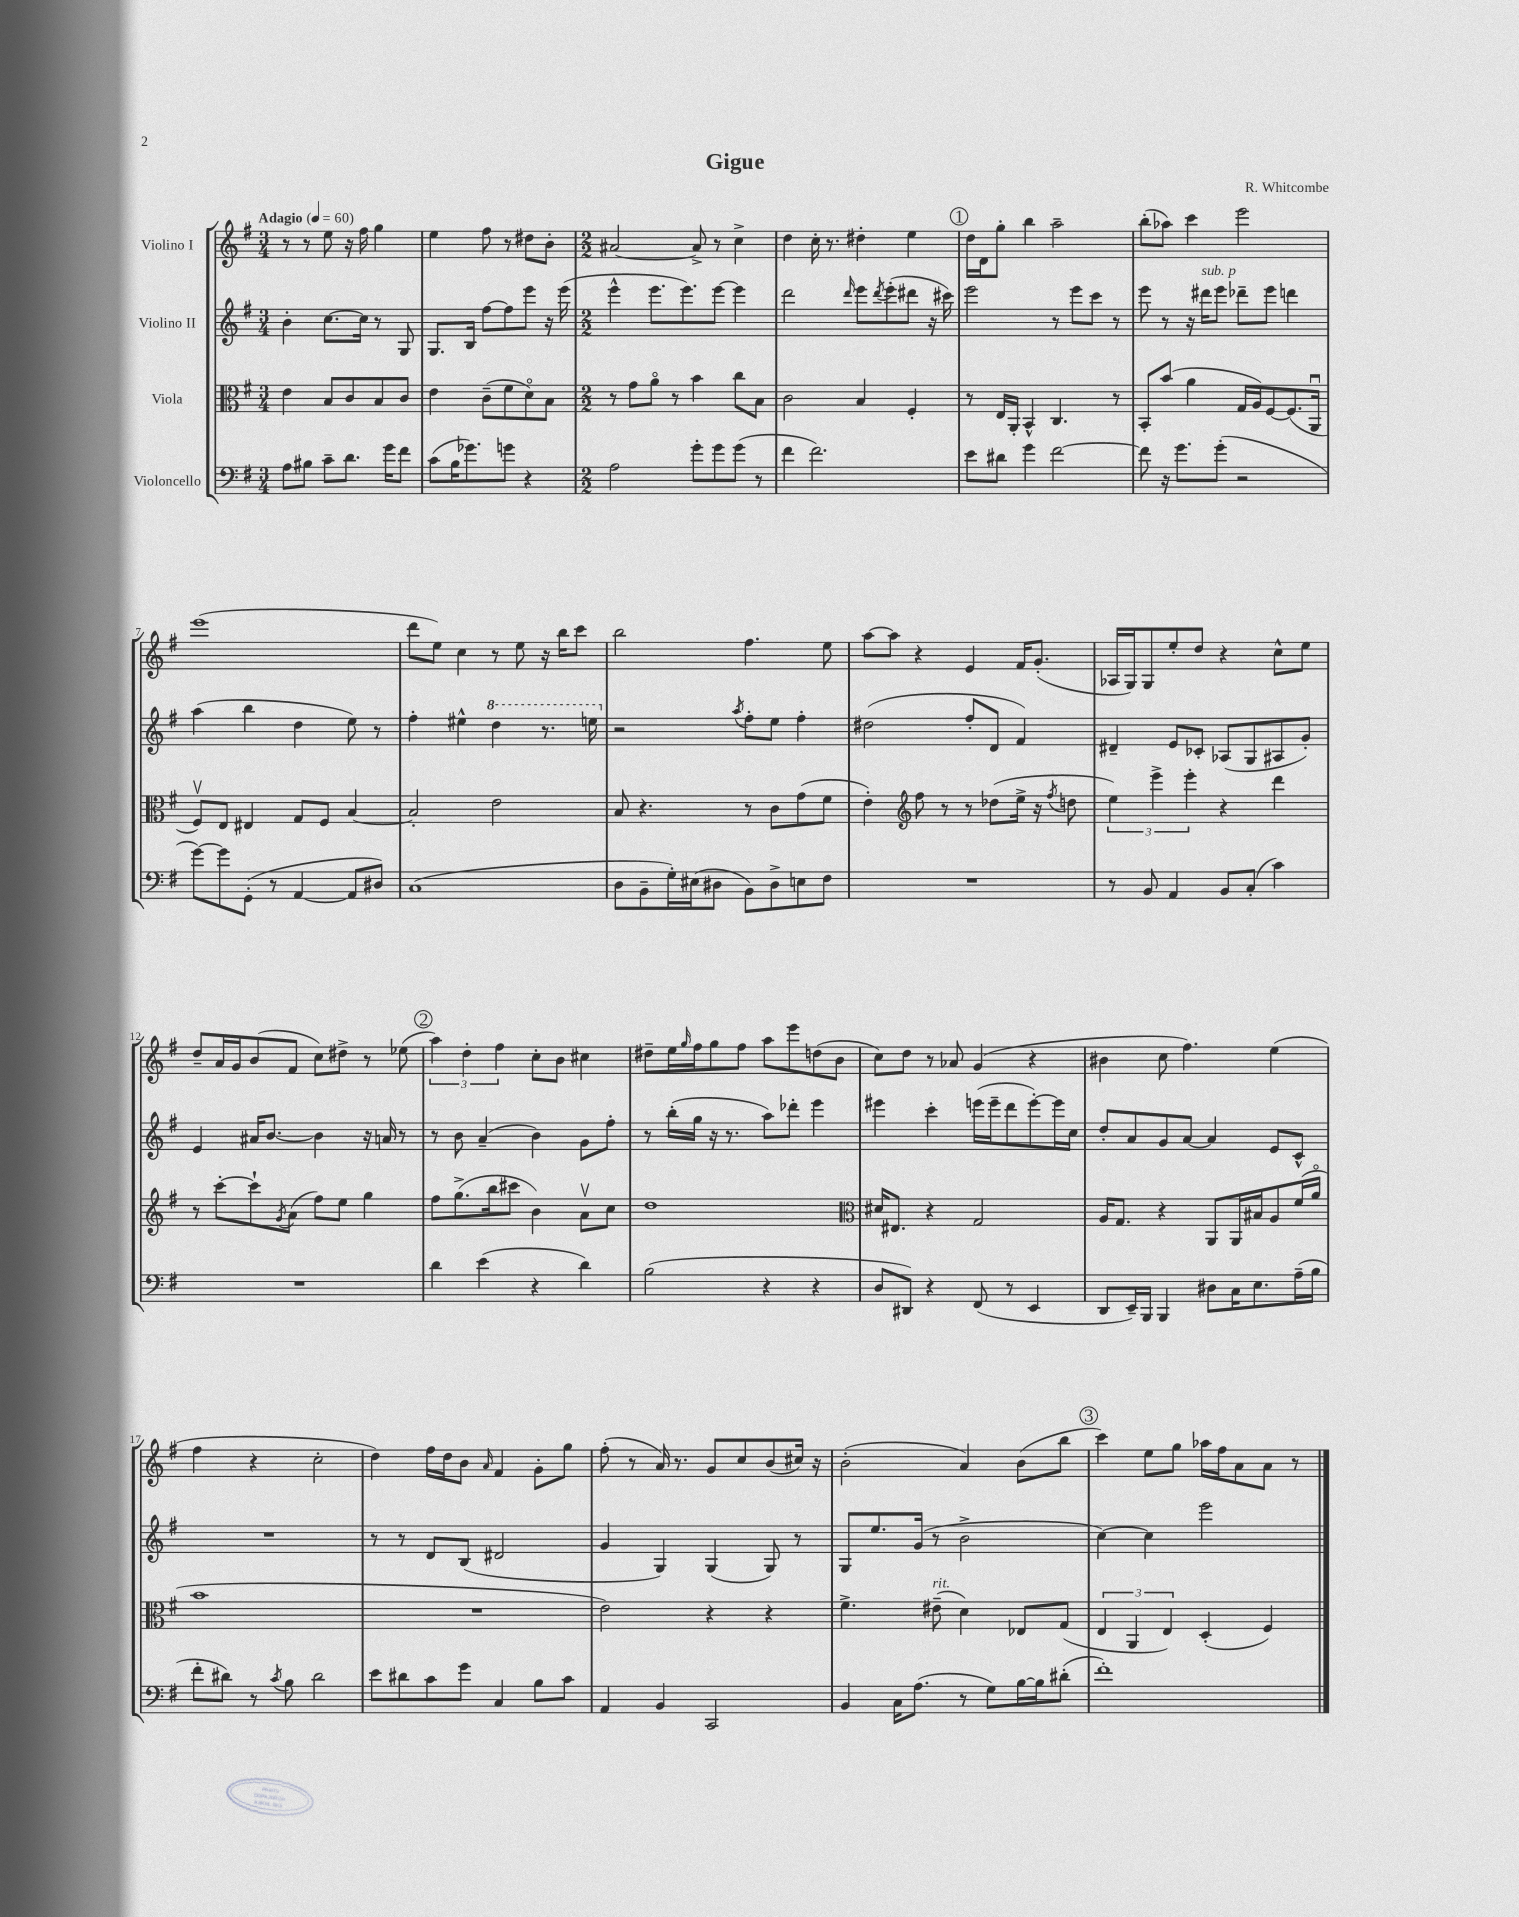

**kern	**kern	**kern	**kern
*staff4	*staff3	*staff2	*staff1
*clefF4	*clefC3	*clefG2	*clefG2
*k[f#]	*k[f#]	*k[f#]	*k[f#]
*M3/4	*M3/4	*M3/4	*M3/4
*MM60	*MM60	*MM60	*MM60
8A	4e	4b'	8r
8B#	.	.	8r
8c~	8B	[8.cc	8ee
8.d	8c	.	16r
.	.	16cc]	16ff#
.	8B	8r	4gg
16g	.	.	.
8f#	8c	8G	.
=	=	=	=
(8c	4e	8.G	4ee
16B	.	.	.
8.g-)	.	16B	.
.	(8c~	[8ff#	8ff#
8g	8f#	8ff#]	8r
4r	8do)	8eee	8dd#
.	8B	16r	8b'
.	.	(16eee	.
=	=	=	=
*M2/2	*M2/2	*M2/2	*M2/2
2A	8r	4eee^^	[2a#
.	8g	.	.
.	8ao	8.eee	.
.	8r	.	.
.	.	8.eee)	.
8g'	4b	.	8a#^]
8g	.	[8eee	8r
(8g	8cc	4eee]	4cc^
8r	8B	.	.
=	=	=	=
4f#	2c	2ddd	4dd
2.f#)	.	.	16cc'
.	.	.	8.r
.	.	16qqddd	.
.	4B	8eee	4dd#'
.	.	8qddd	.
.	.	(8eee'	.
.	4F#'	8ddd#	4ee
.	.	16r	.
.	.	16ccc#)	.
=	=	=	=
8e	8r	2eee	16dd
.	.	.	16d
8d#	16E	.	8gg'
.	16AA'	.	.
4g	4BB^^	.	4bb
[2f#	4.C	8r	2aa~
.	.	8eee	.
.	.	8ccc	.
.	8r	8r	.
=	=	=	=
8f#]	8BB'	8eee	(8bb'
16r	(8b	8r	8aa-)
8.g	.	.	.
.	4a	16r	4ccc
.	.	16ddd#	.
(8g'	.	8eee	.
2r	16G	8ddd-~	2eee
.	16A)	.	.
.	[8F#	8eee	.
.	(8.F#]	4ddd	.
.	16AAu	.	.
=	=	=	=
[8g)	8F#v)	(4aa	(1eee
8g]	8E	.	.
(8GG'	4E#	4bb	.
8r	.	.	.
[4AA	8G	4dd	.
.	8F#	.	.
8AA]	[4B	8ee)	.
8D#)	.	8r	.
=	=	=	=
(1C	2B']	4ff#'	8ddd
.	.	.	8ee)
.	.	4ee#^^	4cc
.	2e	4ddd	8r
.	.	.	8ee
.	.	8.r	16r
.	.	.	16bb
.	.	.	8ccc
.	.	16eee	.
=	=	=	=
8D	8B	2r	2bb
8BB~	4.r	.	.
16G')	.	.	.
(16E#	.	.	.
8D#	.	.	.
.	.	8qaa	.
8BB)	8r	8ff#'	4.ff#
8D#^	8c	8ee	.
8E	(8g	4ff#'	.
8F#	8f#	.	8ee
=	=	=	=
1r	4e')	(2dd#	[8aa
.	.	.	8aa]
*	*clefG2	*	*
.	8ff#	.	4r
.	8r	.	.
.	8r	8ff#'	4e
.	(8dd-	8d	.
.	16ee^	4f#)	16f#
.	16r	.	(8.g'
.	8qff#	.	.
.	8dd	.	.
=	=	=	=
8r	6ee)	4d#~	16A-
.	.	.	16G)
8BB	.	.	8G
.	6eee^	.	.
4AA	.	8e	8ee'
.	6eee'	.	.
.	.	8c-'	8dd
8BB	4r	(8A-	4r
(8C'	.	8G	.
4c)	4ddd	8A#	8cc^^
.	.	8g')	8ee
=	=	=	=
1r	8r	4e	8dd~
.	[8ccc'	.	16a
.	.	.	16g
.	8ccc`]	16a#	(8b
.	.	[8.b	.
.	8qg	.	.
.	(8a	.	8f#
.	8ff#)	4b]	8cc)
.	8ee	.	8dd#^
.	4gg	16r	8r
.	.	16a	.
.	.	8r	(8ee-
=	=	=	=
4d	8ff#	8r	6aa)
.	(8.gg^	8b	.
.	.	.	6dd'
(4e	.	(4a~	.
.	16bb	.	.
.	.	.	6ff#
.	8ccc#	.	.
4r	4b)	4b)	8cc'
.	.	.	8b
4d)	8av	8g	4cc#
.	8cc	8ff#'	.
=	=	=	=
(2B	1dd	8r	8dd#~
.	.	(16bb'	16ee
.	.	.	16qqgg
.	.	16gg	16ff#
.	.	16r	8gg
.	.	8.r	.
.	.	.	8ff#
4r	.	8aa)	8aa
.	.	8ddd-'	8eee
4r	.	4eee	(8dd
.	.	.	8b
=	=	=	=
*	*clefC3	*	*
8D	16d#	4eee#	8cc)
.	8.E#	.	.
8DD#)	.	.	8dd
4r	4r	4ccc'	8r
.	.	.	8a-
(8FF#	2G	(16eee	(4g
.	.	16eee~	.
8r	.	8ddd	.
4EE	.	[8eee')	4r
.	.	16eee]	.
.	.	16cc	.
=	=	=	=
8DD	16A	8dd'	4b#
.	8.G	.	.
16EE~)	.	8a	.
16BBB	.	.	.
4BBB	4r	8g	8cc
.	.	[8a	4.ff#)
8D#	8AA	4a]	.
16C	16AA	.	.
8.E	16B#	.	.
.	8A	8e	(4ee
(16A~	(16f#	8c^^	.
16B	16ao	.	.
=	=	=	=
8f#'	1b	1r	4ff#
8d#)	.	.	.
8r	.	.	4r
8qc	.	.	.
8B	.	.	.
2d#	.	.	2cc'
=	=	=	=
8e	1r	8r	4dd)
8d#	.	8r	.
8c	.	8d	16ff#
.	.	.	16dd
8g	.	(8B	8b
.	.	.	16qqa
4C	.	2d#	4f#
8B	.	.	8g'
8c	.	.	8gg
=	=	=	=
4AA	2e)	4g	(8ff#'
.	.	.	8r
4BB	.	4G)	16a)
.	.	.	8.r
2CC	4r	(4G	8g
.	.	.	8cc
.	4r	8G)	(8b
.	.	8r	16cc#)
.	.	.	16r
=	=	=	=
4BB	4.f#^	8G	(2b'
.	.	8.ee	.
16C	.	.	.
(8.A	.	(16g	.
.	(8e#~	8r	.
8r	4d)	2b^	4a)
8G)	.	.	.
[16B	8E-	.	(8b
16B]	.	.	.
(8d#'	(8G	.	8bb
=	=	=	=
1f#')	6E	[4cc)	4ccc)
.	6AA	.	.
.	.	4cc]	8ee
.	6E)	.	.
.	.	.	8gg
.	(4D'	2eee	16aa-
.	.	.	16ff#
.	.	.	8a
.	4F#)	.	8a
.	.	.	8r
==	==	==	==
*-	*-	*-	*-
